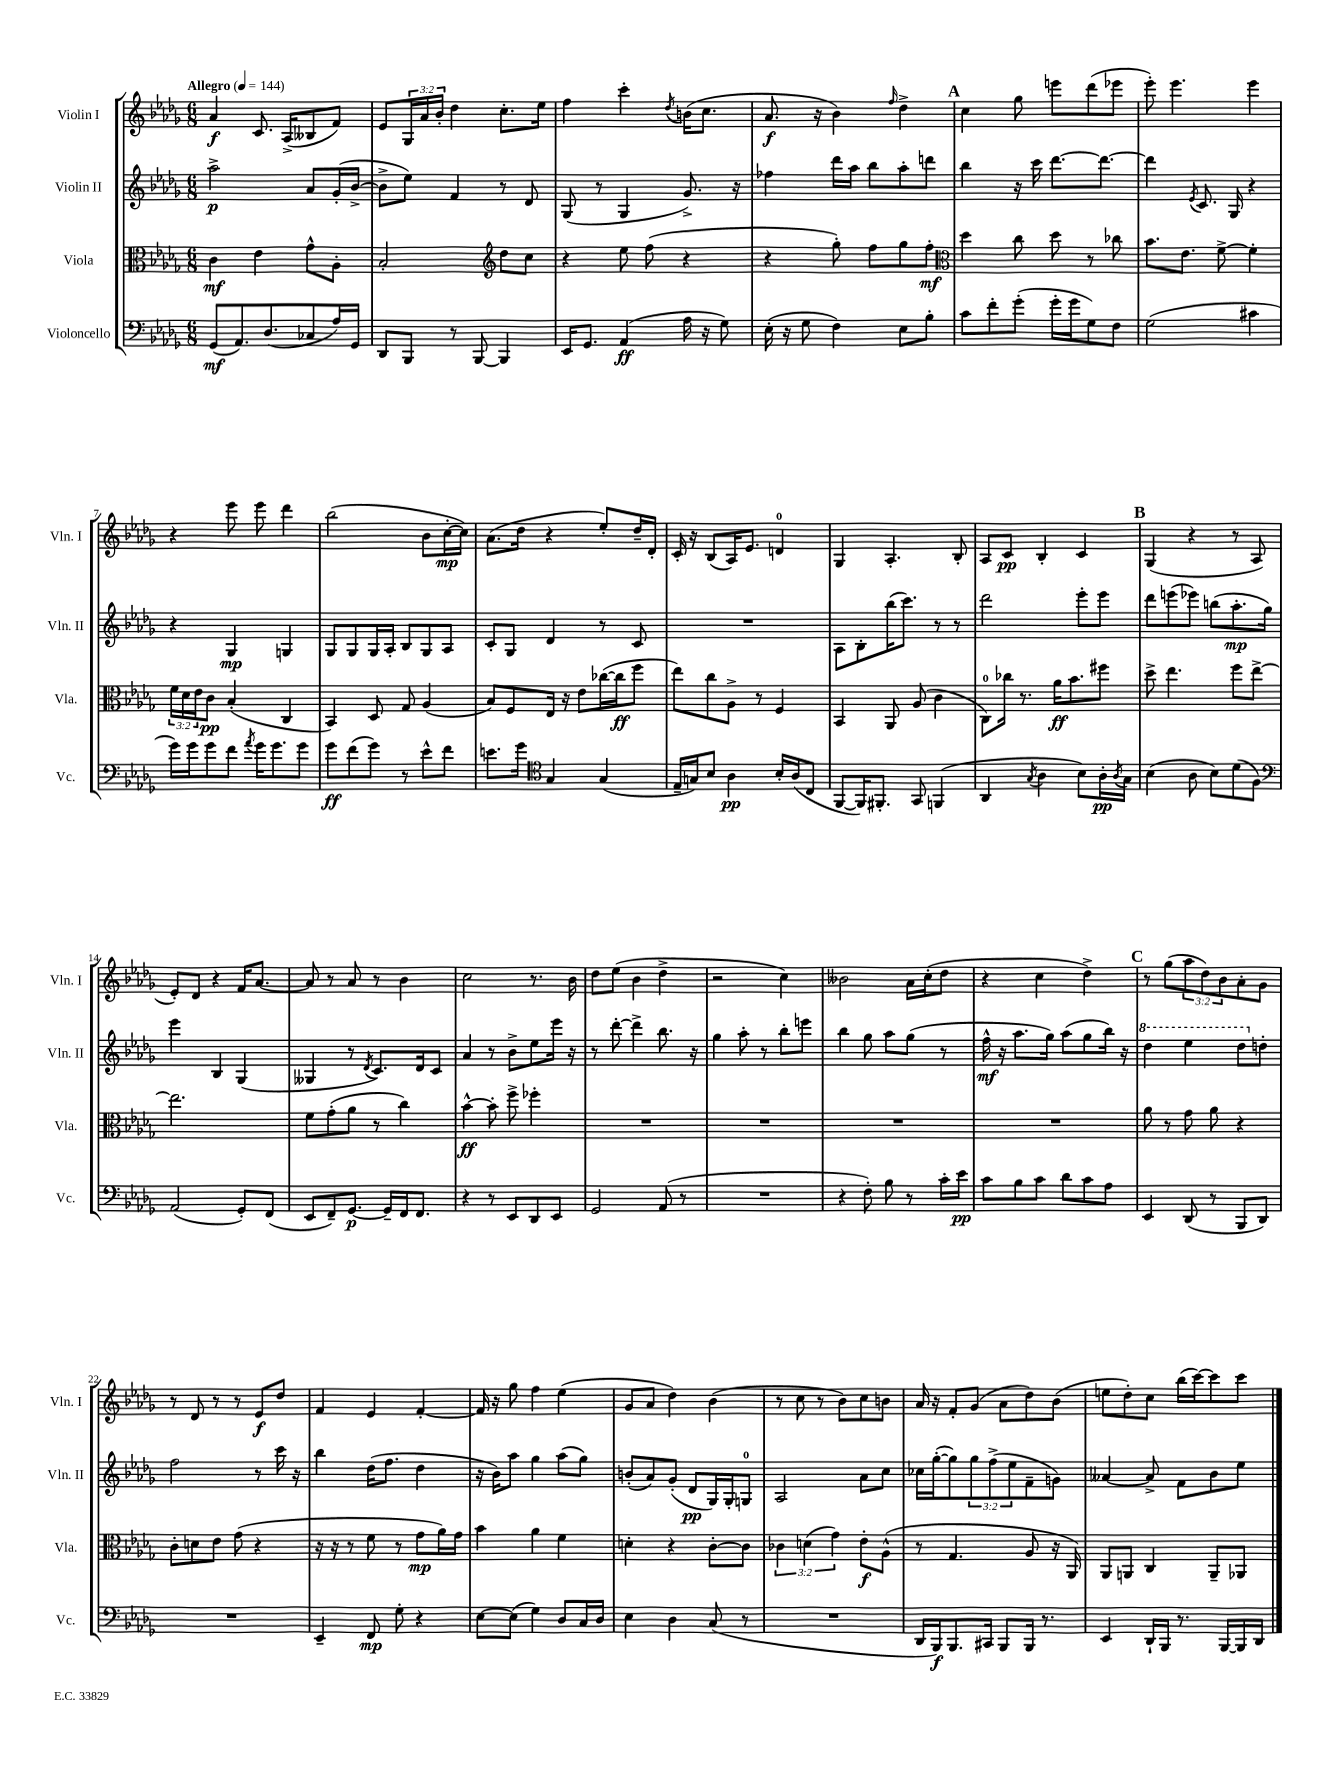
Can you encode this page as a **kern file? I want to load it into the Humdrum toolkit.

**kern	**kern	**kern	**kern
*staff4	*staff3	*staff2	*staff1
*clefF4	*clefC3	*clefG2	*clefG2
*k[b-e-a-d-g-]	*k[b-e-a-d-g-]	*k[b-e-a-d-g-]	*k[b-e-a-d-g-]
*M6/8	*M6/8	*M6/8	*M6/8
*MM144	*MM144	*MM144	*MM144
(8GG-	4c	2aa-^	4a-
8.AA-)	.	.	.
.	4e-	.	8.c
(8.D-	.	.	.
.	.	.	(16A-^
8C-	8g-^^	8a-	8B--
16A-)	8A-'	(16g-'	8f)
16GG-	.	[16b-^	.
=	=	=	=
8DD-	2B-'	8b-^]	8e-
8BBB-	.	8ee-)	24G-
.	.	.	24a-
.	.	.	24b-'
8r	.	4f	4dd-
[8BBB-	.	.	.
*	*clefG2	*	*
4BBB-]	8dd-	8r	8.cc'
.	8cc	8d-	.
.	.	.	16ee-
=	=	=	=
16EE-	4r	(8G-	4ff
8.GG-	.	.	.
.	.	8r	.
(4AA-	8ee-	4G-	4ccc'
.	(8ff	.	.
.	.	.	8qdd-
16A-	4r	8.g-^)	(16b
16r	.	.	8.cc
8G-)	.	.	.
.	.	16r	.
=	=	=	=
(16E-'	4r	4ff-	8.a-
16r	.	.	.
8G-	.	.	.
.	.	.	16r
4F)	8gg-')	16ddd-	4b-)
.	.	16aa-	.
.	8ff	8bb-	.
.	.	.	16qqff
8E-	8gg-	8aa-'	4dd-^
8B-'	8ff'	8ddd	.
=	=	=	=
*	*clefC3	*	*
8c	4dd-	4bb-	4cc
8f'	.	.	.
(8g-'	8cc	16r	8gg-
.	.	16ccc	.
16g-'	8dd-	[8.ddd-	8eee
16g-	.	.	.
8G-)	8r	.	(8ddd-
.	.	8.ddd-_	.
8F	8cc-	.	8eee-
=	=	=	=
(2G-	8.b-	4ddd-]	8eee-')
.	.	.	4.eee-
.	8.e-	.	.
.	.	8qe-	.
.	.	8.c	.
.	[8f^	.	.
.	.	16G-	.
4c#	4f']	4r	4eee-
=	=	=	=
16g-)	24f	4r	4r
.	24d-	.	.
16g-	.	.	.
.	24e-	.	.
8g-	8c	.	.
8f	(4B-'	4G-	8eee-
8qa-	.	.	.
16g-	.	.	8eee-
8.g-	.	.	.
.	4C	4G	4ddd-
8g-	.	.	.
=	=	=	=
8g-	4BB-)	8G-	(2bb-
(8f	.	8G-	.
8g-)	8D-	16G-	.
.	.	16A-'	.
8r	8G-	8B-	.
8e-^^	(4A-	8G-	8b-
8f	.	8A-	[16cc'
.	.	.	16cc])
=	=	=	=
8.e	8B-)	8c'	(8.a-
.	8F	8G-	.
16g-	.	.	16dd-
*clefC4	*	*	*
4G-	16E-	4d-	4r
.	16r	.	.
.	8e-	.	.
(4G-	([16cc-	8r	8ee-')
.	16cc-]	.	.
.	8ff	8c	16dd-~
.	.	.	16d-'
=	=	=	=
16E-~	8ee-)	2.r	16c'
16G)	.	.	16r
8B-	8cc	.	(8B-
4A-	8A-^	.	16A-)
.	.	.	8.e-
.	8r	.	.
16B-'	4F	.	4d
(16A-	.	.	.
8C	.	.	.
=	=	=	=
[8FF	4BB-	8A-	4G-
16FF])	.	8B-'	.
8.FF#'	.	.	.
.	8AA-	(16bb-	4.A-'
.	.	8.ccc)	.
8GG-	(8A-	.	.
(4FF	4c	8r	.
.	.	8r	8B-'
=	=	=	=
4AA-	8C)	2ddd-	8A-
.	16cc-	.	8c
.	8.r	.	.
8qG-	.	.	.
4A-	.	.	4B-'
.	16a-	.	.
.	8.b-	.	.
8B-)	.	8eee-'	4c
16A-'	8ff#	8eee-	.
8qA-	.	.	.
16G-	.	.	.
=	=	=	=
(4B-	8dd-^	8ddd-	(4G-
.	4.ee-	(8eee	.
8A-	.	8eee-)	4r
8B-)	.	(8bb	.
(8d-	8ff	8.aa-'	8r
8F)	[8ee-^	.	8A-
.	.	16gg-)	.
=	=	=	=
*clefF4	*	*	*
(2AA-	2.ee-]	4eee-	8e-')
.	.	.	8d-
.	.	4B-	4r
8GG-')	.	(4G-	16f
.	.	.	[8.a-
(8FF	.	.	.
=	=	=	=
8EE-	8f	4G--	8a-]
8FF~)	(8g-'	.	8r
[8.GG-	8a-	8r	8a-
.	.	8qd-	.
.	8r	8.c)	8r
16GG-~]	.	.	.
16FF	4cc)	.	4b-
8.FF	.	16d-	.
.	.	8c	.
=	=	=	=
4r	[4b-^^	4a-	2cc
8r	8b-']	8r	.
8EE-	8ff^	8b-^	.
8DD-	4ff-'	8ee-	8.r
8EE-	.	16eee-	.
.	.	16r	16b-
=	=	=	=
2GG-	2.r	8r	8dd-
.	.	[8ddd-'	(8ee-
.	.	4ddd-^]	4b-
(8AA-	.	8.bb-	4dd-^
8r	.	.	.
.	.	16r	.
=	=	=	=
2.r	2.r	4gg-	2r
.	.	8aa-'	.
.	.	8r	.
.	.	8bb-'	4cc)
.	.	8eee	.
=	=	=	=
4r	2.r	4bb-	2b--
8F')	.	8gg-	.
8B-	.	8aa-	.
8r	.	(8gg-	16a-
.	.	.	(16cc'
16c'	.	8r	8dd-
16e-	.	.	.
=	=	=	=
8c	2.r	16ff^^	4r
.	.	16r	.
8B-	.	8.aa-	.
8c	.	.	4cc
.	.	16gg-)	.
8d-	.	(8aa-	.
8c	.	8gg-	4dd-^)
8A-	.	16bb-)	.
.	.	16r	.
=	=	=	=
4EE-	8a-	4ddd-	8r
.	8r	.	(8gg-
(8DD-	8g-	4eee-	12aa-
.	.	.	12dd-)
8r	8a-	.	.
.	.	.	12b-
8BBB-	4r	8ddd-	8a-'
8DD-)	.	8dd'	8g-
=	=	=	=
2.r	8c'	2ff	8r
.	8d	.	8d-
.	8e-	.	8r
.	(8g-	.	8r
.	4r	8r	8e-
.	.	16ccc	8dd-
.	.	16r	.
=	=	=	=
4EE-~	16r	4bb-	4f
.	16r	.	.
.	8r	.	.
8FF	8f	(16dd-	4e-
.	.	8.ff	.
8G-'	8r	.	.
4r	8g-	4dd-	[4f'
.	16a-)	.	.
.	16g-	.	.
=	=	=	=
[8E-	4b-	16r	16f]
.	.	16b-)	16r
(8E-]	.	8aa-	8gg-
4G-)	4a-	4gg-	4ff
8D-	4f	(8aa-	(4ee-
16C	.	8gg-)	.
16D-	.	.	.
=	=	=	=
4E-	4d'	(8b'	8g-
.	.	8a-)	8a-
4D-	4r	(8g-'	4dd-)
.	.	8d-	.
(8C	[8c'	16G-)	(4b-
.	.	16G-'	.
8r	8c]	8G	.
=	=	=	=
2.r	6c-	2A-	8r
.	.	.	8cc
.	(6d	.	.
.	.	.	8r
.	6g-)	.	.
.	.	.	8b-)
.	8e-'	8a-	8cc
.	(8A-^^	8cc	8b
=	=	=	=
16DD-	8r	16cc-	16a-
16BBB-)	.	([16gg-'	16r
8.BBB-	4.G-	8gg-])	8f'
.	.	12gg-	(8g-
16CC#	.	.	.
.	.	(12ff^	.
8BBB-	.	.	8a-
.	.	12ee-	.
16BBB-	8A-	8f~	8dd-)
8.r	.	.	.
.	16r	8g)	(8b-
.	16AA-)	.	.
=	=	=	=
4EE-	8AA-	[4a--	8ee
.	8AA	.	8dd-')
16DD-`	4C	8a--^]	8cc
16BBB-	.	.	.
8.r	.	8f	(16bb-
.	.	.	[16ccc)
.	8AA~	8b-	8ccc]
[16BBB-	.	.	.
16BBB-]	8AA-	8ee-	8ccc
16DD-	.	.	.
==	==	==	==
*-	*-	*-	*-
